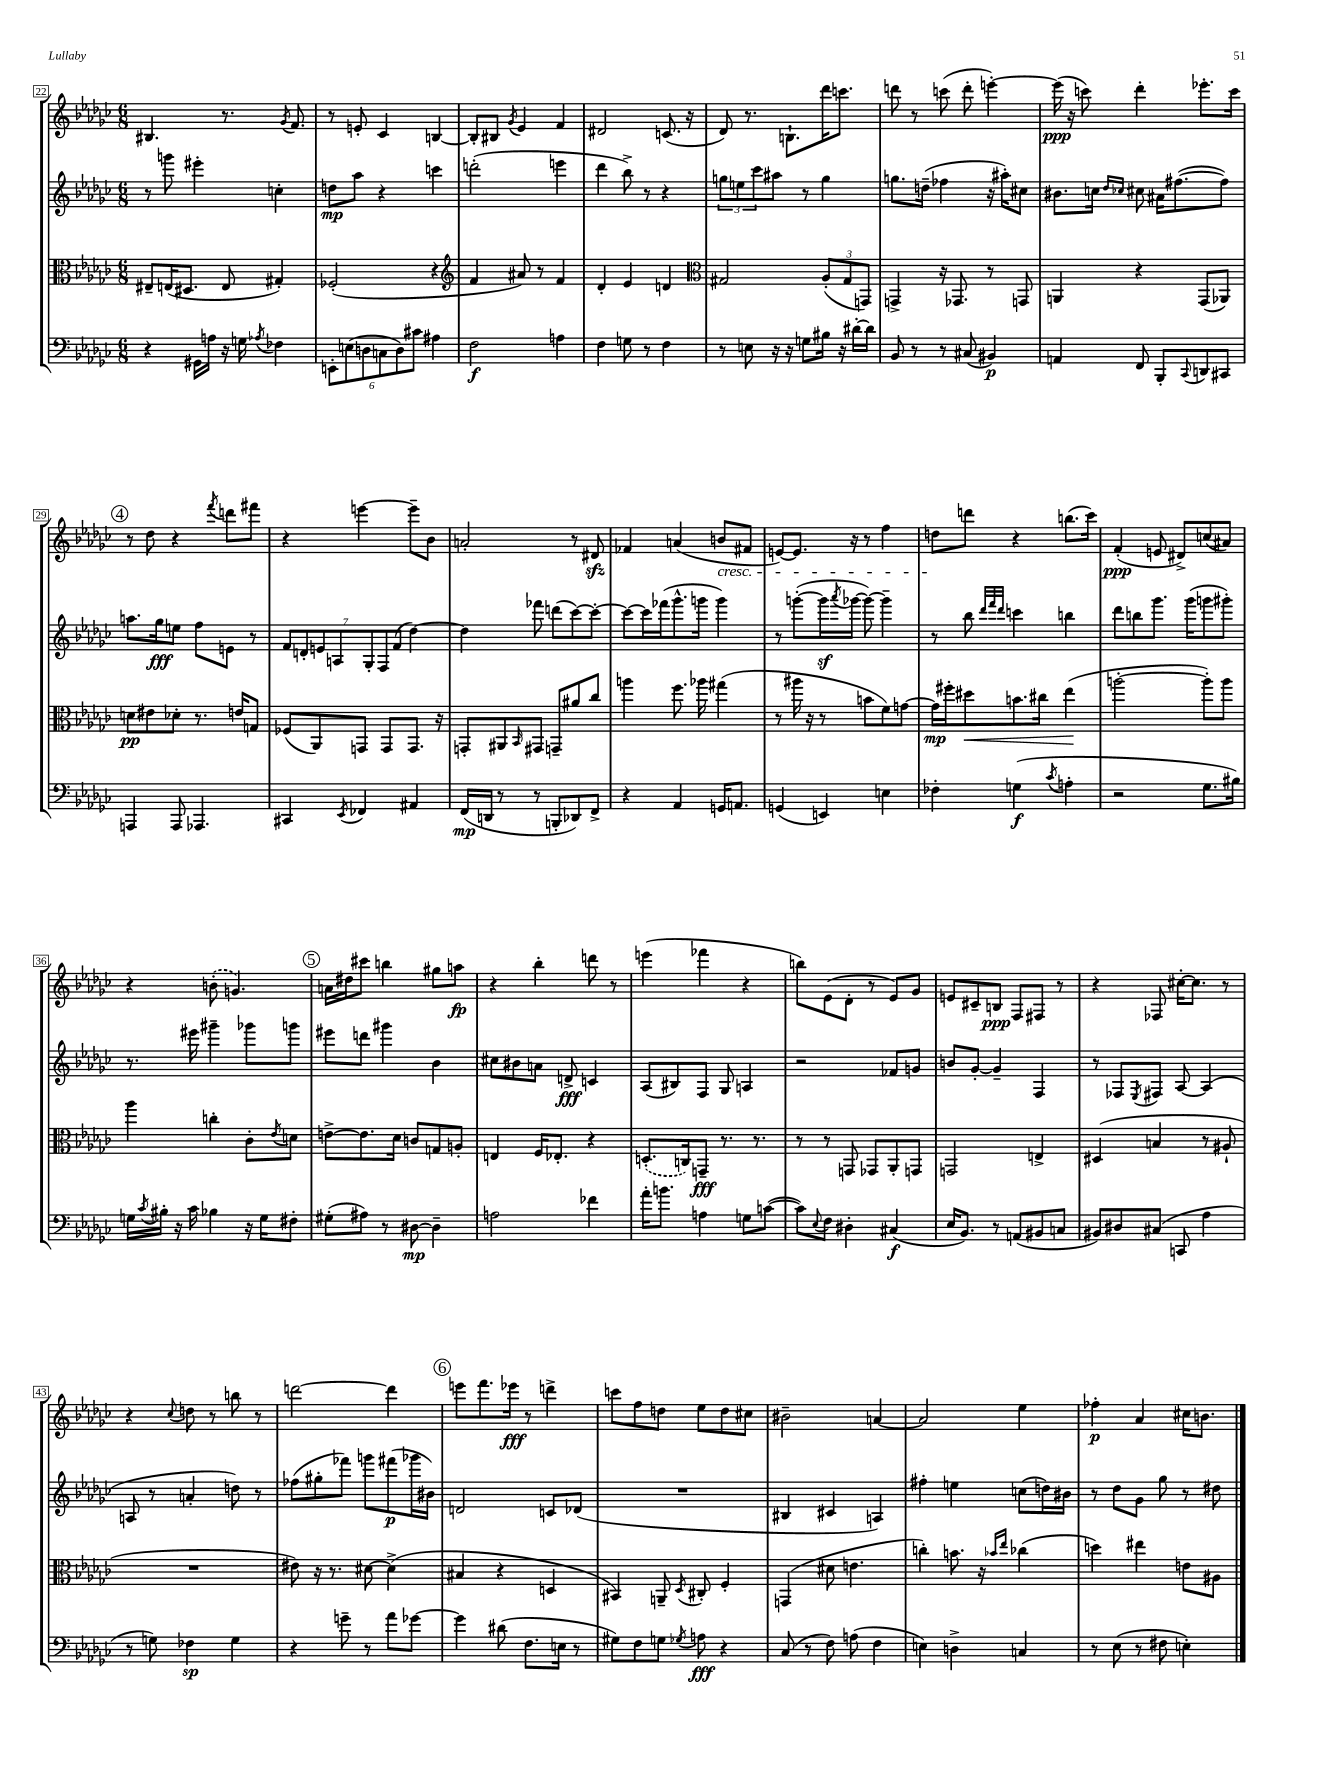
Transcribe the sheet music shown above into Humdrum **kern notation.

**kern	**kern	**kern	**kern
*staff4	*staff3	*staff2	*staff1
*clefF4	*clefC3	*clefG2	*clefG2
*k[b-e-a-d-g-c-]	*k[b-e-a-d-g-c-]	*k[b-e-a-d-g-c-]	*k[b-e-a-d-g-c-]
*M6/8	*M6/8	*M6/8	*M6/8
4r	8E#~/L	8r	4.B#/
.	(16E/K	8ggg\	.
.	8.D#/J	.	.
16GG#\LL	.	4eee#'\	.
16A\JJ	.	.	.
16r	8E/	.	8.r
16G\	.	.	.
8qA-/	.	.	.
4F-\	4G#'/)	4cc'\	.
.	.	.	8qg-/
.	.	.	8.f/
=	=	=	=
12EE'\L	(2F-'/	8dd\L	8r
(12E\	.	.	.
.	.	8aa-\J	8e'/
12D\	.	.	.
12C\	.	4r	4c-/
12D\)	.	.	.
12c#\J	.	.	.
4A#\	4r	4ccc\	[4B/
=	=	=	=
*	*clefG2	*	*
2F\	4f/	(2ddd'\	8B'/]L
.	.	.	8B#/J
.	.	.	8qg-/
.	8a#/)	.	4e-/
.	8r	.	.
4A\	4f/	4eee\	4f/
=	=	=	=
4F\	4d-'/	4ddd-\	2d#/
8G\	4e-/	8bb-^\)	.
8r	.	8r	.
4F\	4d/	4r	(8.c/
.	.	.	16r
=	=	=	=
*	*clefC3	*	*
8r	2G#/	12gg\L	8d-/)
.	.	12ee\	.
8E\	.	.	8.r
.	.	12ccc-\	.
16r	.	8aa#\J	.
16r	.	.	8.B`\L
8G\L	.	8r	.
16B#\Jk	(12A-'/L	4gg\	16ddd-\K
16r	.	.	8.ccc\J
.	12G#/	.	.
[16d#'\LL	.	.	.
.	12GG/J)	.	.
16d#\]JJ	.	.	.
=	=	=	=
8BB-/	4GG^/	8.gg\L	8ddd\
8r	.	.	8r
.	.	(16dd~\Jk	.
8r	16r	4ff-\	(8ccc\
.	8.GG-/	.	.
(8C#/	.	.	8ddd'\
4BB#/)	8r	16r	[4eee'\)
.	.	16aa#'\LK)	.
.	8GG/	8cc#\J	.
=	=	=	=
4AA/	4AA/	8.b#\L	(16eee\]
.	.	.	16r
.	.	.	8ccc\)
.	.	16cc\Jk	.
.	.	16qqdd-/LL	.
.	.	16qqcc-/JJ	.
8FF/	4r	8cc#\	4ddd-'\
8BBB-'/L	.	16a#\LK	.
.	.	([8.ff#\	.
8qqCC-/	.	.	.
8DD/	(8GG-/L	.	8.eee-'\L
8CC#/J	8AA-/J)	8ff#\]J)	.
.	.	.	16ccc\Jk
=	=	=	=
4AAA/	8d\L	8.aa\L	8r
.	8e#\	.	8dd-\
.	.	16gg-\k	.
8AAA/	8d-'\J	8ee\J	4r
4.AAA-/	8.r	8ff\L	.
.	.	.	8qfff/
.	.	8e\J	8ddd\L
.	16e/LK	.	.
.	8G/J	8r	8fff#\J
=	=	=	=
4CC#/	(8F-/L	14f/L	4r
.	.	14d'/	.
.	8AA-/)	.	.
.	.	14e/	.
.	.	14A/	.
8qEE-/	.	.	.
4FF-/	8GG/J	.	[4eee\
.	.	14G-'/	.
.	.	14F/	.
.	8GG/L	.	.
.	.	(14f/J	.
4AA#/	8.GG/J	[4dd-\)	8eee~\]L
.	.	.	8b-\J
.	16r	.	.
=	=	=	=
(16FF/LL	8GG'/L	4dd-\]	2a'/
16DD/JJ	.	.	.
8r	8AA#/	.	.
.	16qqBB-/	.	.
8r	8GG#/J	8fff-\	.
8BBB'/L	8GG~/L	(8ddd\L	.
8DD-/)	8a#/	[8ccc-\)	8r
8FF^/J	8cc-/J	8ccc-'\_J	8d#/
=	=	=	=
4r	4aa\	8ccc-\_L	4f-/
.	.	16ccc-\]L	.
.	.	(16fff-\J	.
4AA-/	8.ff\	8.ggg-^^\	(4a/
.	16aa-\	16ggg\Jk	.
16GG/LK	(4gg#\	4ggg\)	8b/L
8.AA/J	.	.	.
.	.	.	8f#/J
=	=	=	=
(4GG/	8r	8r	[8e/L)
.	16aa#\	([8ggg'\L	8.e/]J
.	16r	.	.
4EE/)	8r	16ggg\]L	.
.	.	8qaaa-/	.
.	.	[16ggg-\JJ	16r
.	8b\L	8ggg-\_)	8r
4E\	8f\)	4ggg-~\]	4ff\
.	[8g\J	.	.
=	=	=	=
4F-'\	16g\]LL	8r	8dd\L
.	16ff#'\J	.	.
.	8dd#\	8bb-\	8ddd\J
.	.	32qqddd-/LLL	.
.	.	32qqfff/	.
.	.	32qqddd-/JJJ	.
(4G\	8.b\	4ccc\	4r
.	16cc#\Jk	.	.
8qc-/	.	.	.
4A'\	(4ee-\	4bb\	(8.bb\L
.	.	.	16ccc-\Jk)
=	=	=	=
2r	[2aa'\	8ddd-\L	(4f'/
.	.	8bb\	.
.	.	8.ggg-\J	8e/
.	.	.	8d#^/L)
.	.	(16ggg-\LK	.
8.G-\L	8aa'\]L)	8ggg\	(8cc/
.	8aa\J	8ggg#'\J)	8a#/J)
16B#\Jk)	.	.	.
=	=	=	=
16G\LL	4aa-\	8.r	4r
8qc-/	.	.	.
16B#'\JJ	.	.	.
16r	.	.	.
16c-\	.	16eee#\	.
4B-\	4cc'\	4ggg#~\	(8b'\
.	.	.	4.g/)
16r	8c-'\L	8ggg-\L	.
16G\LK	.	.	.
.	8qe-/	.	.
8F#'\J	8d\J	8ggg\J	.
=	=	=	=
(8G#'\L	[8e^\L	8eee#\L	16a\LL
.	.	.	16dd#\J
8A#\J)	8.e\]	8ddd\J	8ccc#\J
8r	.	4ggg#\	4bb\
.	16d-\Jk	.	.
[8D#\	8c/L	.	.
4D#~\]	8G/	4b-\	8gg#\L
.	8A'/J	.	8aa\J
=	=	=	=
2A\	4E/	8cc#\L	4r
.	.	8b#\	.
.	16F/LK	8a\J	4bb-'\
.	8.E-'/J	.	.
.	.	8d^/	.
4f-\	4r	4c/	8ddd\
.	.	.	8r
=	=	=	=
16a-'\LK	(8.D'/L	(8A-/L	(4eee\
8.b\J	.	.	.
.	.	8B#/)	.
.	16C/k)	.	.
4A\	8GG~/J	8F/J	4fff-\
.	8.r	8G-/	.
8G\L	.	4A/	4r
.	8.r	.	.
([8c\J	.	.	.
=	=	=	=
8c\]L)	8r	2r	8bb\L)
8qqE-/	.	.	.
8F\J	8r	.	(8e-\
4D#'\	8GG/	.	8d-'\J
.	8GG-/L	.	8r
(4C#/	8AA-'/	8f-/L	8e-/L)
.	8GG/J	8g/J	8g-/J
=	=	=	=
16E-/LK	2GG/	8b/L	8e/L
8.BB-/J)	.	.	.
.	.	[8g-'/J	8c#~/
8r	.	4g-~/]	8B/J
(8AA/L	.	.	8F/L
8BB#/	4E^/	4F/	8F#/J
8C/J	.	.	8r
=	=	=	=
8BB#/L)	(4D#/	8r	4r
8D#/	.	8F-/L	.
.	.	8qE-/	.
(8C#/J	4B/	8F#/J	8F-/
8CC/	.	[8A-/	[16cc#'\LK
.	.	.	8.cc#\]J
4A-\	8r	(4A-/]	.
.	8A#`/	.	8r
=	=	=	=
8r	2.r	8A/	4r
8G\)	.	8r	.
.	.	.	8qqcc-/
4F-\	.	4a'/	8dd\
.	.	.	8r
4G\	.	8dd\)	8bb\
.	.	8r	8r
=	=	=	=
4r	8e#\)	(8ff-\L	[2ddd\
.	16r	8gg#'\	.
.	8.r	.	.
8g~\	.	8fff-\J)	.
8r	[8d#\	8ggg\L	.
8a-\L	(4d#^\]	(8fff#\	4ddd\]
[8g-\J	.	16ggg-\L	.
.	.	16b#\JJ)	.
=	=	=	=
4g-\]	4B#/	2d/	8eee\L
.	.	.	8.fff\
(8d#\	4r	.	.
.	.	.	16eee-\Jk
8.F\L	.	.	8r
.	4D/	8c/L	4ddd^\
16E\Jk	.	.	.
8r	.	(8d-/J	.
=	=	=	=
8G#\L)	4BB#/)	2.r	8ccc\L
8F\	.	.	8ff\
8G\J	8AA~/	.	8dd\J
8qG-/	8qD-/	.	.
8A\	8C#'/	.	8ee-\L
4r	4F'/	.	8dd\
.	.	.	8cc#\J
=	=	=	=
(8C-/	(4GG/	4B#/	2b#~\
8r	.	.	.
8F\)	8d#\	4c#/	.
(8A\	4.e\	.	.
4F\	.	4A/)	[4a/
=	=	=	=
4E\)	4cc'\)	4ff#'\	2a/]
4D^\	8.b\	4ee\	.
.	16r	.	.
.	16qqb-/LL	.	.
.	16qqee-/JJ	.	.
4C/	(4cc-\	(8cc\L	4ee-\
.	.	16dd\L)	.
.	.	16b#\JJ	.
=	=	=	=
8r	4dd\)	8r	4ff-'\
(8E-\	.	8dd-\L	.
8r	4ee#\	8g-\J	4a-/
8F#\	.	8gg-\	.
4E'\)	8e\L	8r	16cc#\LK
.	.	.	8.b\J
.	8A#\J	8dd#\	.
==	==	==	==
*-	*-	*-	*-
